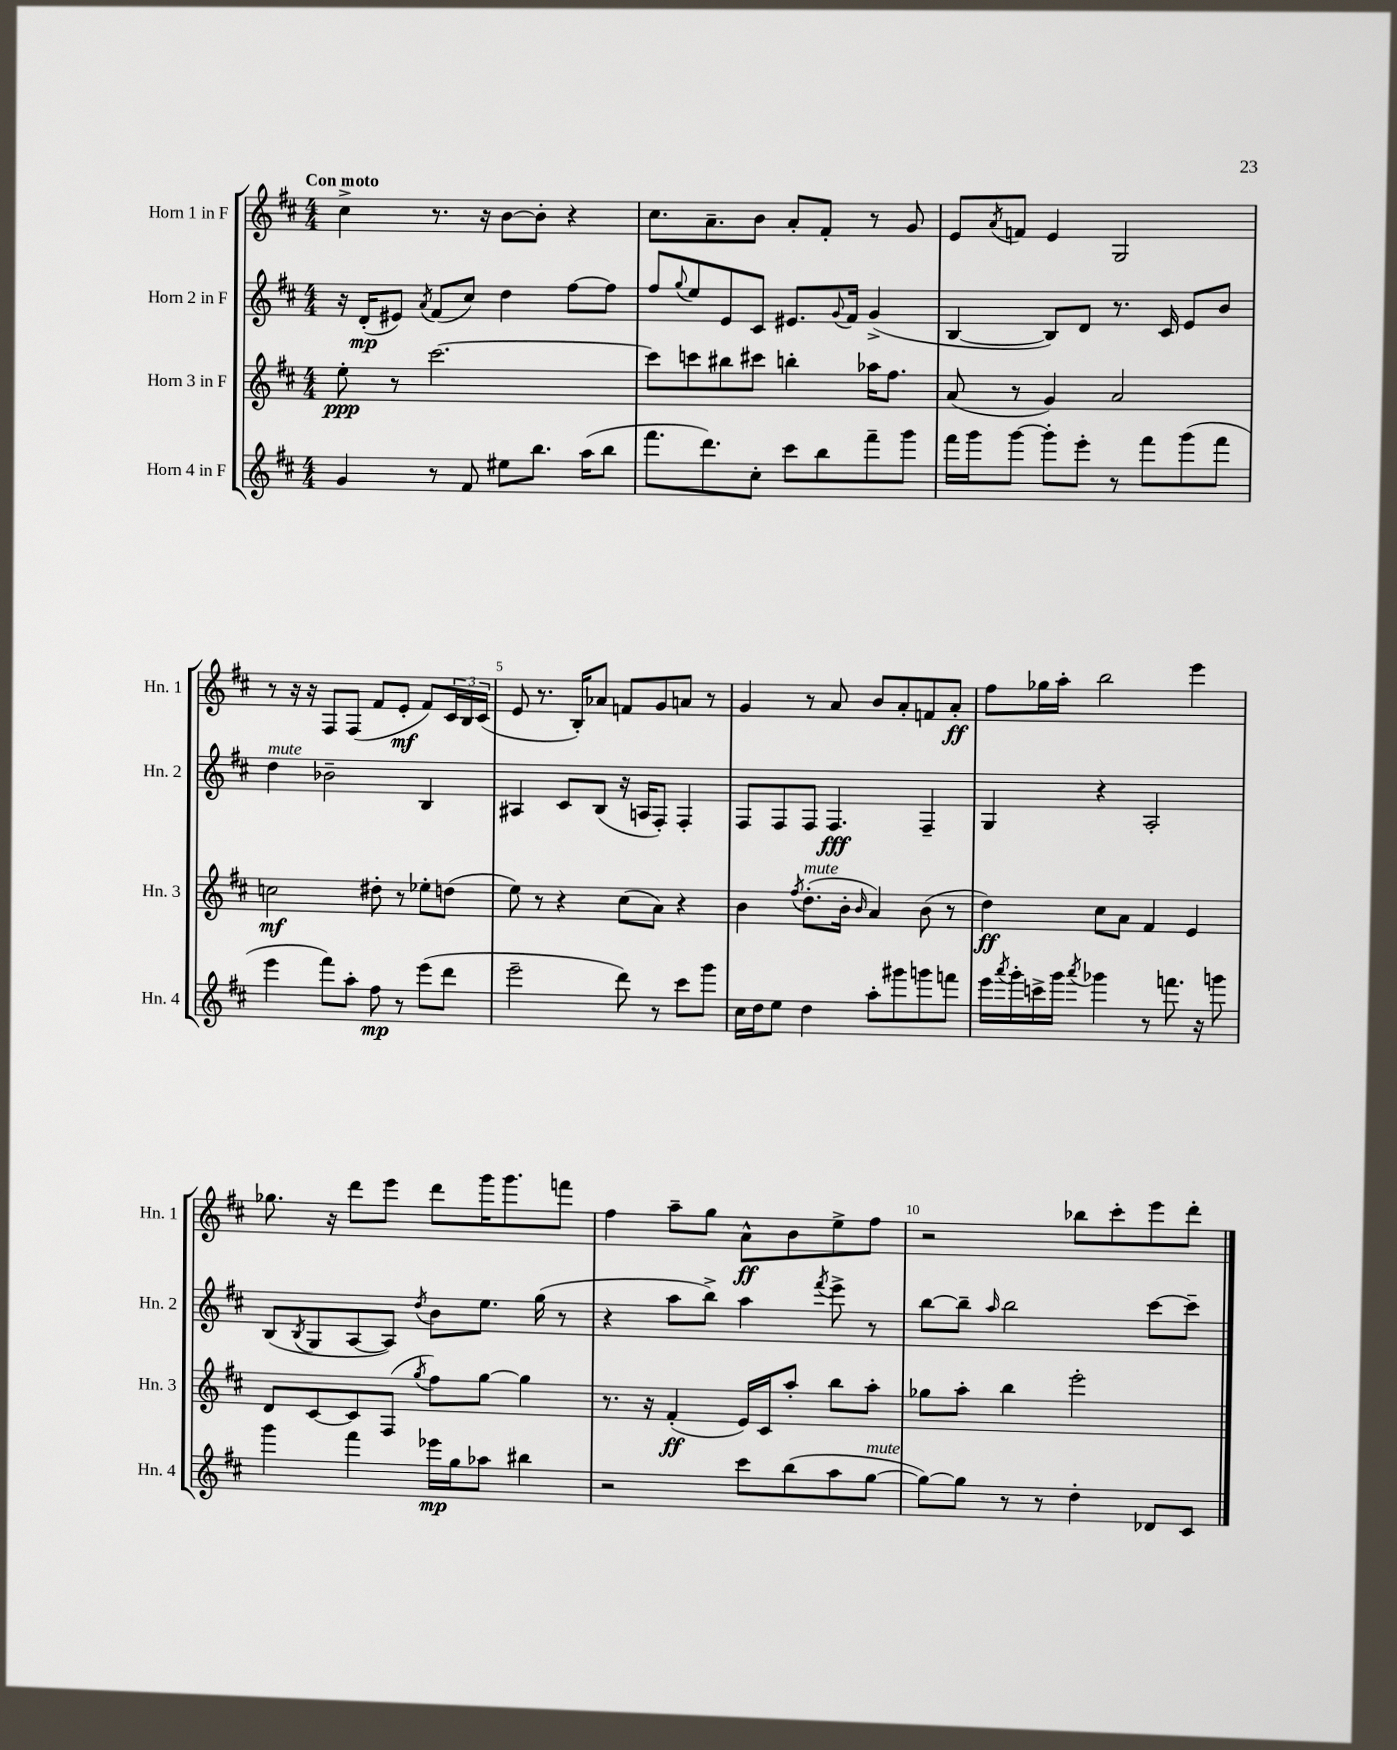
<<
\new StaffGroup <<
\new Staff = "s0" \with { instrumentName = "Horn 1 in F" shortInstrumentName = "Hn. 1" } {
    \clef treble \key d \major \numericTimeSignature \time 4/4 \tempo "Con moto"
    cis''4-> r8. r16 b'8~ b'8-. r4 |
    cis''8. a'8.-- b'8 a'8-. fis'8-. r8 g'8 |
    e'8 \acciaccatura { a'8 } f'8 e'4 g2 |
    r8 r16 r16 fis8 fis8( fis'8 e'8-.\mf fis'8) \tuplet 3/2 { cis'16 b16 cis'16( } |
    e'8 r8. b16-.) aes'8 f'8 g'8 a'8 r8 |
    g'4 r8 a'8 b'8 a'8-. f'8 a'8-.\ff |
    fis''8 ges''16 a''16-. b''2 e'''4 |
    ges''8. r16 d'''8 e'''8 d'''8 g'''16 g'''8. f'''8 |
    fis''4 a''8-- g''8 a'8-^\ff b'8 e''8-> fis''8 |
    r2 bes''8 cis'''8-. e'''8 d'''8-. \bar "|." |
}
\new Staff = "s1" \with { instrumentName = "Horn 2 in F" shortInstrumentName = "Hn. 2" } {
    \clef treble \key d \major \numericTimeSignature \time 4/4
    r16 d'16-.\mp( eis'8) \acciaccatura { a'8 } fis'8( cis''8) d''4 fis''8~ fis''8 |
    fis''8 \appoggiatura { g''8 } e''8 e'8 cis'8 eis'8. \appoggiatura { g'8 } fis'16 g'4->( |
    b4~ b8) d'8 r8. cis'16 e'8 b'8 |
    d''4^\markup { \italic "mute" } bes'2-- b4 |
    ais4 cis'8 b8( r16 a16 fis8-.) fis4-. |
    fis8 fis8 fis8 fis4.\fff fis4-- |
    g4 r4 a2-. |
    b8( \acciaccatura { b8 } g8 a8~ a8) \acciaccatura { d''8 } b'8 e''8. g''16( r8 |
    r4 a''8 b''8->) a''4 \acciaccatura { fis'''8 } e'''8-> r8 |
    b''8~ b''8-- \grace { a''16 } b''2 cis'''8~ cis'''8-- \bar "|." |
}
\new Staff = "s2" \with { instrumentName = "Horn 3 in F" shortInstrumentName = "Hn. 3" } {
    \clef treble \key d \major \numericTimeSignature \time 4/4
    e''8-.\ppp r8 cis'''2.~ |
    cis'''8 c'''8 bis''8 cis'''8 b''4-. aes''16 fis''8. |
    a'8( r8 g'4) a'2 |
    c''2\mf dis''8-. r8 ees''8-. d''8( |
    e''8) r8 r4 cis''8( a'8) r4 |
    b'4 \acciaccatura { fis''8 } d''8.-.^\markup { \italic "mute" }( b'16-. \grace { b'16 } a'4) b'8( r8 |
    d''4\ff) cis''8 a'8 fis'4 e'4 |
    d'8 cis'8~ cis'8 fis8( \acciaccatura { g''8 } fis''8) g''8~ g''4 |
    r8. r16 fis'4-.\ff( e'16) cis'16 a''8-. b''8 a''8-. |
    ges''8 a''8-. b''4 e'''2-. \bar "|." |
}
\new Staff = "s3" \with { instrumentName = "Horn 4 in F" shortInstrumentName = "Hn. 4" } {
    \clef treble \key d \major \numericTimeSignature \time 4/4
    g'4 r8 fis'8 eis''8 b''8. a''16( b''8 |
    fis'''8. d'''8.) cis''8-. cis'''8 b''8 fis'''8-- g'''8 |
    fis'''16 g'''16 g'''8~ g'''8-. e'''8-. r8 fis'''8 g'''8( fis'''8 |
    e'''4 fis'''8) a''8-. fis''8\mp r8 e'''8( d'''8 |
    e'''2-- d'''8) r8 cis'''8 g'''8 |
    cis''16 d''16 e''8 d''4 a''8-. gis'''8 g'''8 f'''8 |
    e'''16 \acciaccatura { a'''8 } g'''16-. c'''16-> g'''16 \acciaccatura { a'''8 } ges'''4 r8 f'''8. r16 g'''8 |
    g'''4 fis'''4 ees'''16\mp g''16 aes''8 bis''4 |
    r2 cis'''8 b''8( a''8 g''8~^\markup { \italic "mute" } |
    g''8~) g''8 r8 r8 d''4-. des'8 cis'8 \bar "|." |
}
>>
>>
\layout { \context { \Score \override BarNumber.break-visibility = ##(#f #t #t) barNumberVisibility = #(every-nth-bar-number-visible 5) } }
